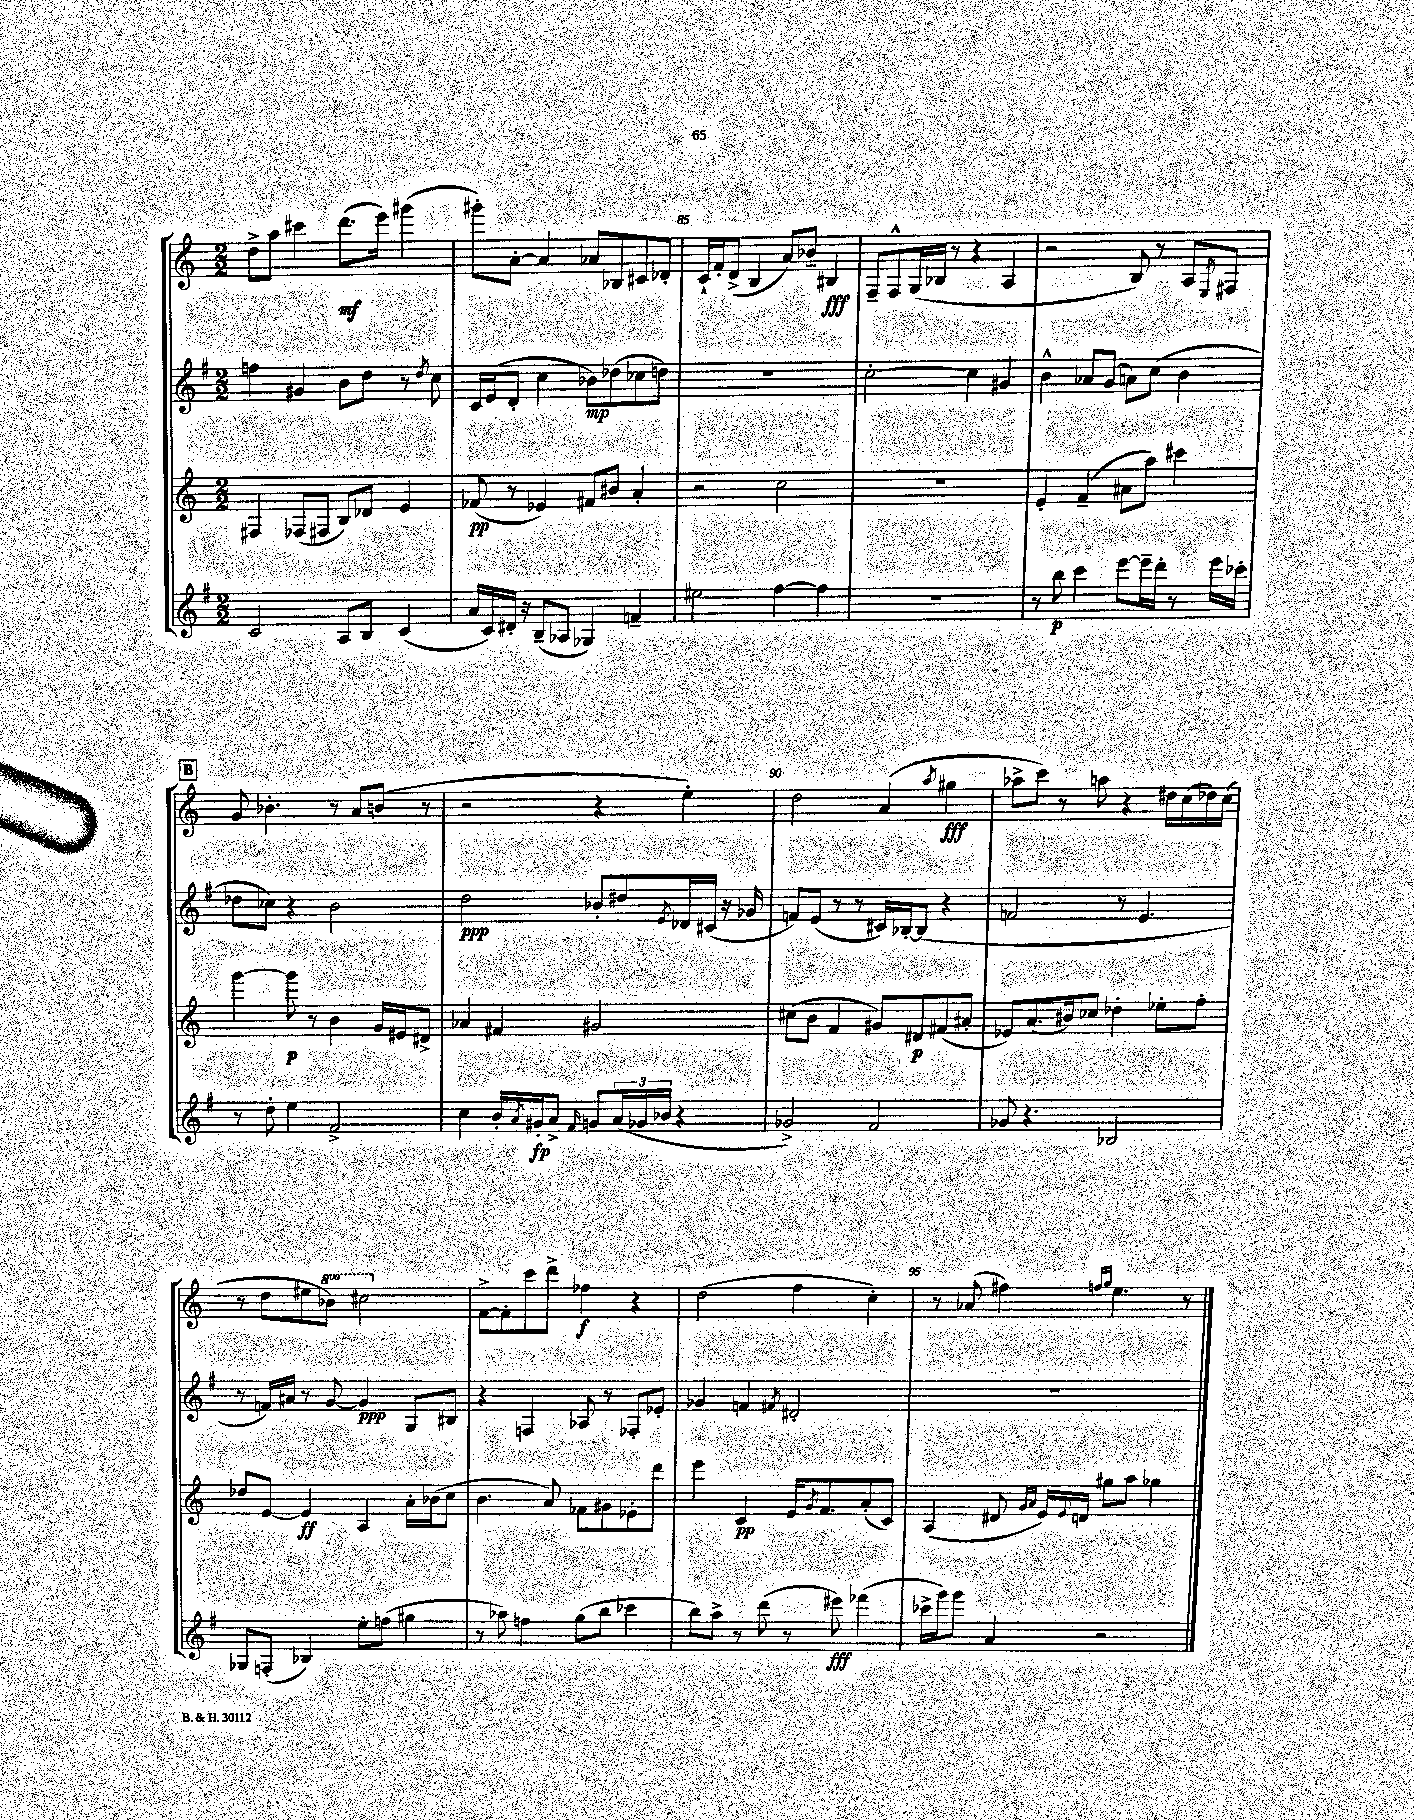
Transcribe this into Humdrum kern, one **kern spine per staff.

**kern	**kern	**kern	**kern
*staff4	*staff3	*staff2	*staff1
*clefG2	*clefG2	*clefG2	*clefG2
*k[f#]	*k[]	*k[f#]	*k[]
*M2/2	*M2/2	*M2/2	*M2/2
2c/	4F#/	4ff\	8dd^\L
.	.	.	8aa\J
.	(8F-/L	4g#/	4ccc#\
.	8F#/J	.	.
8A/L	8B/L)	8b\L	(8.ddd\L
8B/J	8d-/J	8dd\J	.
.	.	.	16eee\Jk)
(4c/	4e/	8r	(4ggg#\
.	.	8qdd/	.
.	.	8cc\	.
=	=	=	=
16a/LL	(8f-/	16c/LL	8ggg#'\L)
16c/)	.	(16e/J	.
16d#'/JJ	8r	8d'/J	[8a'\J
16r	.	.	.
(8B~/L	4e-/)	4cc\	4a/]
8A-/J	.	.	.
4G-/)	8f#/L	8b-\L)	8a-/L
.	8b#/J	(8dd-\	8B-/
4f~/	4a'/	8cc-\	8c#/
.	.	8dd\J)	8d-'/J
=	=	=	=
2ee#\	2r	1r	16c`/LL
.	.	.	16f'/J
.	.	.	(8d^/J
.	.	.	4B/
[4ff#\	2cc\	.	8a/L)
.	.	.	8b-~/J
4ff#\]	.	.	4B#/
=	=	=	=
1r	1r	[2cc'\	8F~/L
.	.	.	8F^^/
.	.	.	(16G/L
.	.	.	16B-/JJ
.	.	.	8r
.	.	4cc\]	4r
.	.	4g#/	4A/
=	=	=	=
8r	4e'/	4b^^\	2r
8bb\	.	.	.
4ccc\	(4f~/	8a-/L	.
.	.	(8g/J	.
[8eee\L	8a#\L	8a\L)	8B/)
16eee~\]L	8aa\J)	(8cc\J	8r
16ddd'\JJ	.	.	.
8r	4ccc#\	4b\	8A/L
.	.	.	8qE/
16eee\LL	.	.	8F#/J
16ccc-'\JJ	.	.	.
=	=	=	=
8r	[4ggg\	8dd-\L	8g/
8dd'\	.	8cc-\J)	4.b-'\
4ee\	8ggg\]	4r	.
.	8r	.	.
2f#^/	4b\	2b\	8r
.	.	.	8a/L
.	16g/LL	.	(8b/J
.	16e#/J	.	.
.	8d#^/J	.	8r
=	=	=	=
4cc\	4a-/	2dd\	2r
16b'/LL	4f#/	.	.
8qa/	.	.	.
16g#'/J	.	.	.
8a^/J	.	.	.
16qqf#/	.	.	.
8g/L	2g#/	8b-'/L	4r
(24a/L	.	8dd#/	.
24g-/	.	.	.
24b-/JJ	.	.	.
.	.	8qe/	.
4r	.	16d-/L	4ee'\)
.	.	(16c#/JJ	.
.	.	16r	.
.	.	16g-/	.
=	=	=	=
2g-^/)	(8cc#\L	8f/L)	2dd\
.	8b\J	(8e/J	.
.	4f/	8r	.
.	.	8r	.
2f#/	8g#/L)	16c#/LL)	(4a/
.	.	[16B-'/J	.
.	8d#/	(8B-/]J	.
.	.	.	8qaa/
.	(8f#/	4r	4gg#\
.	8a#'/J	.	.
=	=	=	=
8g-/	8e-/L)	2f/	8aa-^\L
4.r	(8.a/	.	8ccc\J)
.	.	.	8r
.	16b#/k)	.	.
.	8cc-/J	.	8aa\
2B-/	4dd-'\	8r	4r
.	.	4.e/	.
.	8ee-'\L	.	16dd#\LL
.	.	.	(16cc\
.	8ff'\J	.	16dd-\)
.	.	.	(16cc\JJ
=	=	=	=
8G-/L	8dd-/L	8r	8r
(8F'/J	[8e/J	16f/LL)	8dd\L
.	.	16a#/JJ	.
4B-/)	4e/]	8r	8ee#\
.	.	[8g/	8bb-\J)
8ee'\L	4A/	4g/]	2ccc#\
(8ff\J	.	.	.
4gg#\	16a'\LL	8G/L	.
.	(16b-\J	.	.
.	8cc\J	8B#/J	.
=	=	=	=
8r	4.b\	4r	[8f^\L
8aa-\)	.	.	8f'\]
4ff\	.	4F/	8ccc\
.	8a/)	.	8ddd^\J
(8gg\L	8f-\L	8A-/	4ff-\
8bb\J	8g#\	8r	.
4ccc-\	8e-'\	8F-'/L	4r
.	8ddd\J	8e-'/J	.
=	=	=	=
8bb\L)	4eee\	4g-/	(2dd\
8aa^\J	.	.	.
8r	4c/	4f/	.
(8ddd\	.	.	.
.	.	8qf#/	.
8r	16e/LK	2d#'/	4ff\
.	8qg/	.	.
.	8.f/	.	.
8eee#\)	.	.	.
(4fff-\	(8a'/	.	4cc'\)
.	8c/J)	.	.
=	=	=	=
16ccc-^\LL	(4A/	1r	8r
16ggg\J)	.	.	.
8ggg\J	.	.	(8a-/
4a/	8d#/	.	4ff#\)
.	16qqg/LL	.	.
.	16qqa/JJ	.	.
.	16e/LL)	.	.
.	8qqe/	.	.
.	16d/JJ	.	.
.	.	.	16qqff/LL
.	.	.	16qqgg/JJ
2r	8gg#\L	.	4.ee\
.	8aa\J	.	.
.	4gg-\	.	.
.	.	.	8r
==	==	==	==
*-	*-	*-	*-
